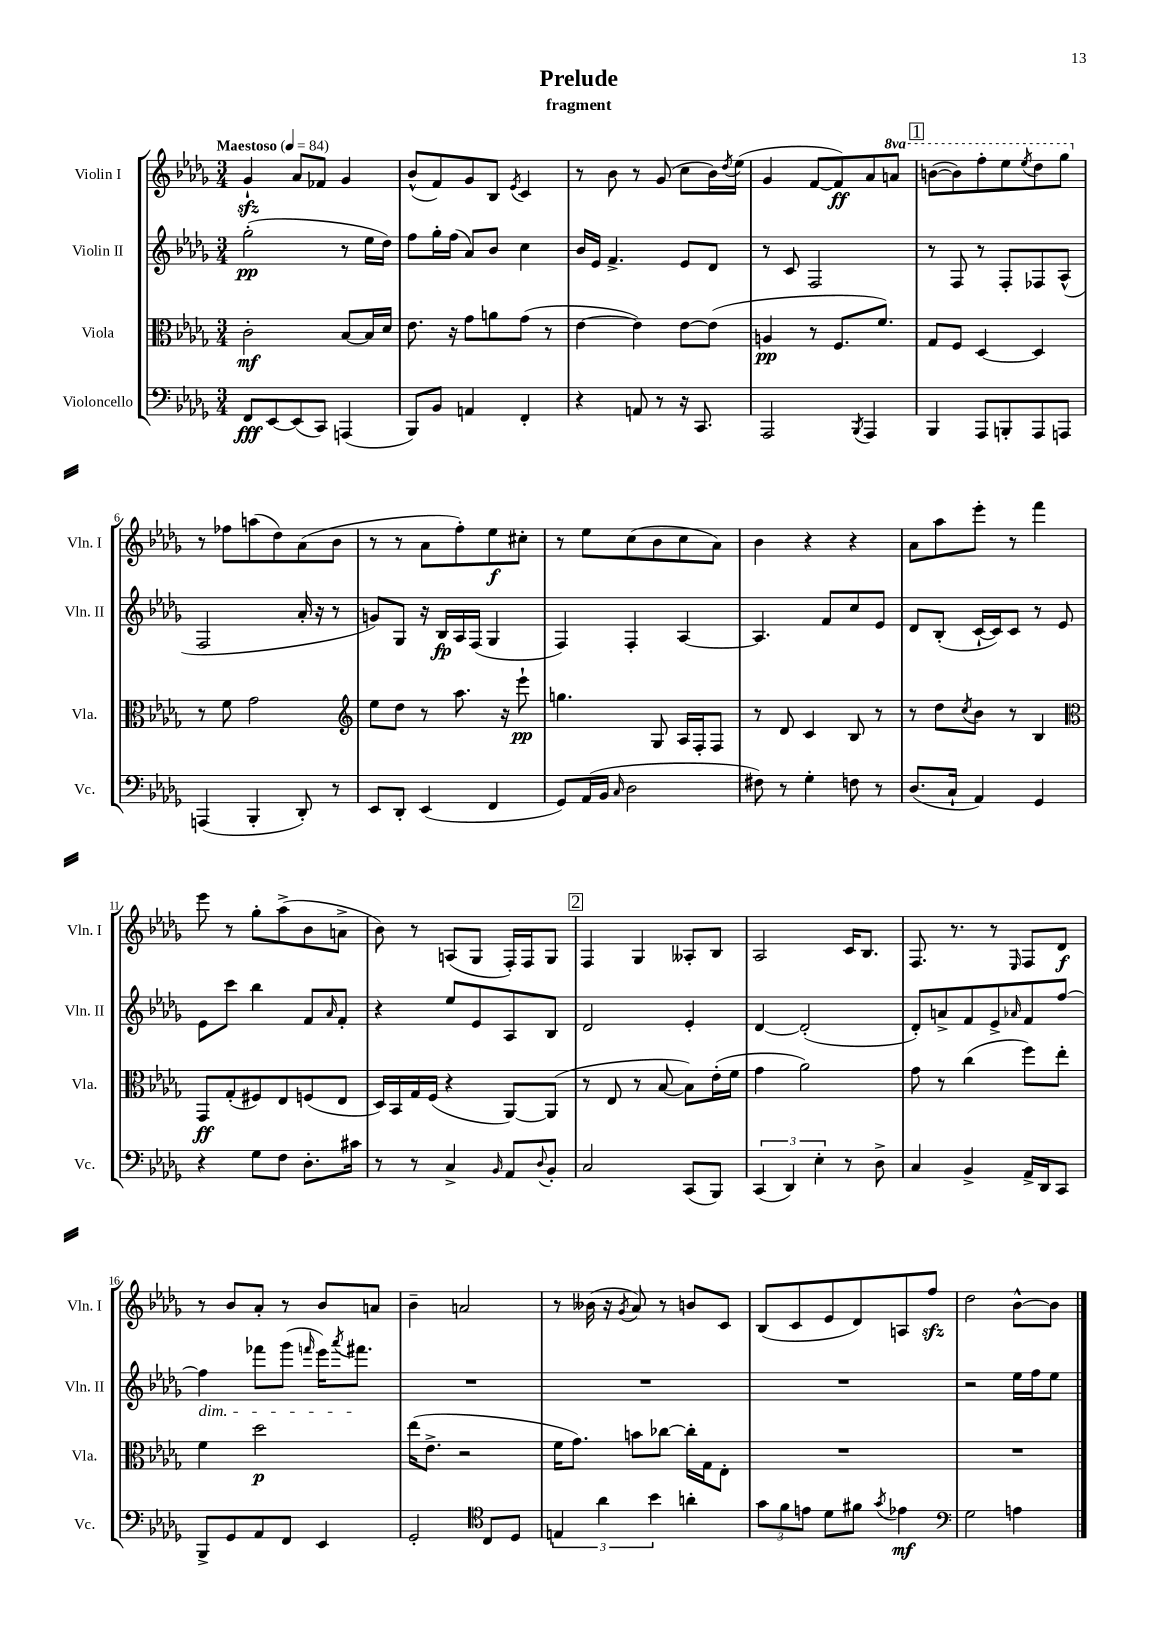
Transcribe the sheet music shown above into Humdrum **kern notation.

**kern	**kern	**kern	**kern
*staff4	*staff3	*staff2	*staff1
*clefF4	*clefC3	*clefG2	*clefG2
*k[b-e-a-d-g-]	*k[b-e-a-d-g-]	*k[b-e-a-d-g-]	*k[b-e-a-d-g-]
*M3/4	*M3/4	*M3/4	*M3/4
*MM84	*MM84	*MM84	*MM84
8FF/L	2c'\	(2gg-'\	4g-`/
[8EE-/	.	.	.
(8EE-/]	.	.	8a-/L
8CC/J)	.	.	8f-/J
(4AAA/	[8B-/L	8r	4g-/
.	16B-/]L	16ee-\LL	.
.	16d-/JJ	16dd-\JJ)	.
=	=	=	=
8BBB-/L)	8.e-\	8ff\L	(8b-^^/L
8BB-/J	.	16gg-'\L	8f/)
.	16r	(16ff\JJ	.
4AA/	8g-\L	8a-/L)	8g-/
.	8a\	8b-/J	8B-/J
.	.	.	8qe-/
4FF'/	(8g-\J	4cc\	4c/
.	8r	.	.
=	=	=	=
4r	[4e-\	16b-/LL	8r
.	.	16e-/JJ	.
.	.	4.f^/	8b-\
8AA/	4e-\])	.	8r
8r	.	.	(8g-/
16r	[8e-\L	8e-/L	8cc\L
8.CC/	.	.	.
.	(8e-\]J	8d-/J	16b-\L)
.	.	.	8qdd-/
.	.	.	(16ee-\JJ
=	=	=	=
2AAA-/	4A/	8r	4g-/
.	.	8c/	.
.	8r	2F/	[8f/L
.	8.F/L	.	8f/])
8qBBB-/	.	.	.
4AAA-/	.	.	8a-/
.	8.f/J)	.	.
.	.	.	8aa/J
=	=	=	=
4BBB-/	8G-/L	8r	([8bb\L
.	8F/J	8F/	8bb\])
8AAA-/L	[4D-/	8r	8fff'\
8BBB'/	.	8F'/L	8eee-\
.	.	.	8qeee-/
8AAA-/	4D-/]	8F-/	8ddd-\
8AAA/J	.	(8A-^^/J	8ggg-\J
=	=	=	=
(4AAA/	8r	2F/	8r
.	8f\	.	8ff-\L
4BBB-'/	2g-\	.	(8aa\
.	.	.	8dd-\)
8DD-'/)	.	16a-'/	(8a-\
.	.	16r	.
8r	.	8r	8b-\J
=	=	=	=
*	*clefG2	*	*
8EE-/L	8ee-\L	8g/L)	8r
8DD-'/J	8dd-\J	8G-/J	8r
(4EE-/	8r	16r	8a-\L
.	.	16B-/LL	.
.	8.aa-\	16A-/	8ff'\)
.	.	(16F/JJ	.
4FF/	.	4G-/	8ee-\
.	16r	.	.
.	8eee-`\	.	8cc#'\J
=	=	=	=
8GG-/L)	4.gg\	4F/)	8r
(16AA-/L	.	.	8ee-\L
16BB-/JJ	.	.	.
16qqC/	.	.	.
2D-\	.	4F'/	(8cc\
.	8G-/	.	8b-\
.	16A-/LL	[4A-/	8cc\
.	16F'/J	.	.
.	8F/J	.	8a-\J)
=	=	=	=
8F#\)	8r	4.A-/]	4b-\
8r	8d-/	.	.
4G-'\	4c/	.	4r
.	.	8f/L	.
8F\	8B-/	8cc/	4r
8r	8r	8e-/J	.
=	=	=	=
(8.D-/L	8r	8d-/L	8a-\L
.	8dd-\L	(8B-'/J	8aa-\
16C`/Jk	.	.	.
.	8qcc/	.	.
4AA-/)	8b-\J	[16c`/LL	8eee-'\J
.	.	16c/]J)	.
.	8r	8c/J	8r
4GG-/	4B-/	8r	4fff\
.	.	8e-/	.
=	=	=	=
*	*clefC3	*	*
4r	8GG-/L	8e-\L	8eee-\
.	(8G-'/	8ccc\J	8r
8G-\L	8F#/)	4bb-\	8gg-'\L
8F\J	8E-/	.	(8aa-^\
8.D-'\L	(8F/	8f/L	8b-\
.	.	16qqa-/	.
.	8E-/J	8f'/J	8a^\J
16c#\Jk	.	.	.
=	=	=	=
8r	16D-/LL)	4r	8b-\)
.	16BB-/	.	.
8r	16G-/	.	8r
.	(16F/JJ	.	.
4C^/	4r	8ee-/L	(8A/L
.	.	8e-/	8G-/J
16qqBB-/	.	.	.
8AA-/L	[8AA-/L)	8A-/	16F'/LL)
.	.	.	16F/J
8qqD-/	.	.	.
8BB-'/J	(8AA-/]J	8B-/J	8G-/J
=	=	=	=
2C/	8r	2d-/	4F/
.	8E-/	.	.
.	8r	.	4G-/
.	[8B-/	.	.
(8CC/L	8B-\]L)	4e-'/	8A--'/L
8BBB-/J)	(16e-'\L	.	8B-/J
.	16f\JJ	.	.
=	=	=	=
(6CC/	4g-\	[4d-/	2A-/
6DD-/)	.	.	.
.	2a-\)	(2d-'/]	.
6E-'\	.	.	.
8r	.	.	16c/LK
.	.	.	8.B-/J
8D-^\	.	.	.
=	=	=	=
4C/	8g-\	8d-'/L)	8.F/
.	8r	8a^/	.
.	.	.	8.r
4BB-^/	(4cc\	8f/	.
.	.	8e-^/	8r
.	.	16qqa-/	16qqE-/
16AA-^/LL	8ff\L)	8f/	8F/L
16DD-/J	.	.	.
8CC/J	8ee-'\J	[8ff/J	8d-/J
=	=	=	=
8BBB-^/L	4f\	4ff\]	8r
8GG-/	.	.	8b-/L
8AA-/	2dd-\	8fff-\L	8a-'/J
8FF/J	.	(8ggg-\J	8r
.	.	16qqfff/	.
4EE-/	.	16eee-\LK)	8b-/L
.	.	8qaaa-/	.
.	.	8.fff#\J	.
.	.	.	8a/J
=	=	=	=
2GG-'/	(16ee-\LK	2.r	4b-~\
.	8.e-^\J	.	.
.	2r	.	2a/
*clefC4	*	*	*
8C/L	.	.	.
8D-/J	.	.	.
=	=	=	=
6E/	16f\LK	2.r	8r
.	8.g-\J)	.	.
.	.	.	(16b--\
6a-\	.	.	.
.	.	.	16r
.	.	.	8qg-/
.	8b\L	.	8a-/)
6b-\	.	.	.
.	[8cc-\J	.	8r
4a'\	16cc-'\]LL	.	8b/L
.	16G-\J	.	.
.	8E-'\J	.	8c/J
=	=	=	=
12g-\L	2.r	2.r	(8B-/L
12f\	.	.	.
.	.	.	8c/
12e\J	.	.	.
8d-\L	.	.	8e-/
8f#\J	.	.	8d-/)
8qg-/	.	.	.
4e-\	.	.	8A/
.	.	.	8ff/J
=	=	=	=
*clefF4	*	*	*
2G-\	2.r	2r	2dd-\
4A\	.	16ee-\LL	[8b-^^\L
.	.	16ff\J	.
.	.	8ee-\J	8b-\]J
==	==	==	==
*-	*-	*-	*-
